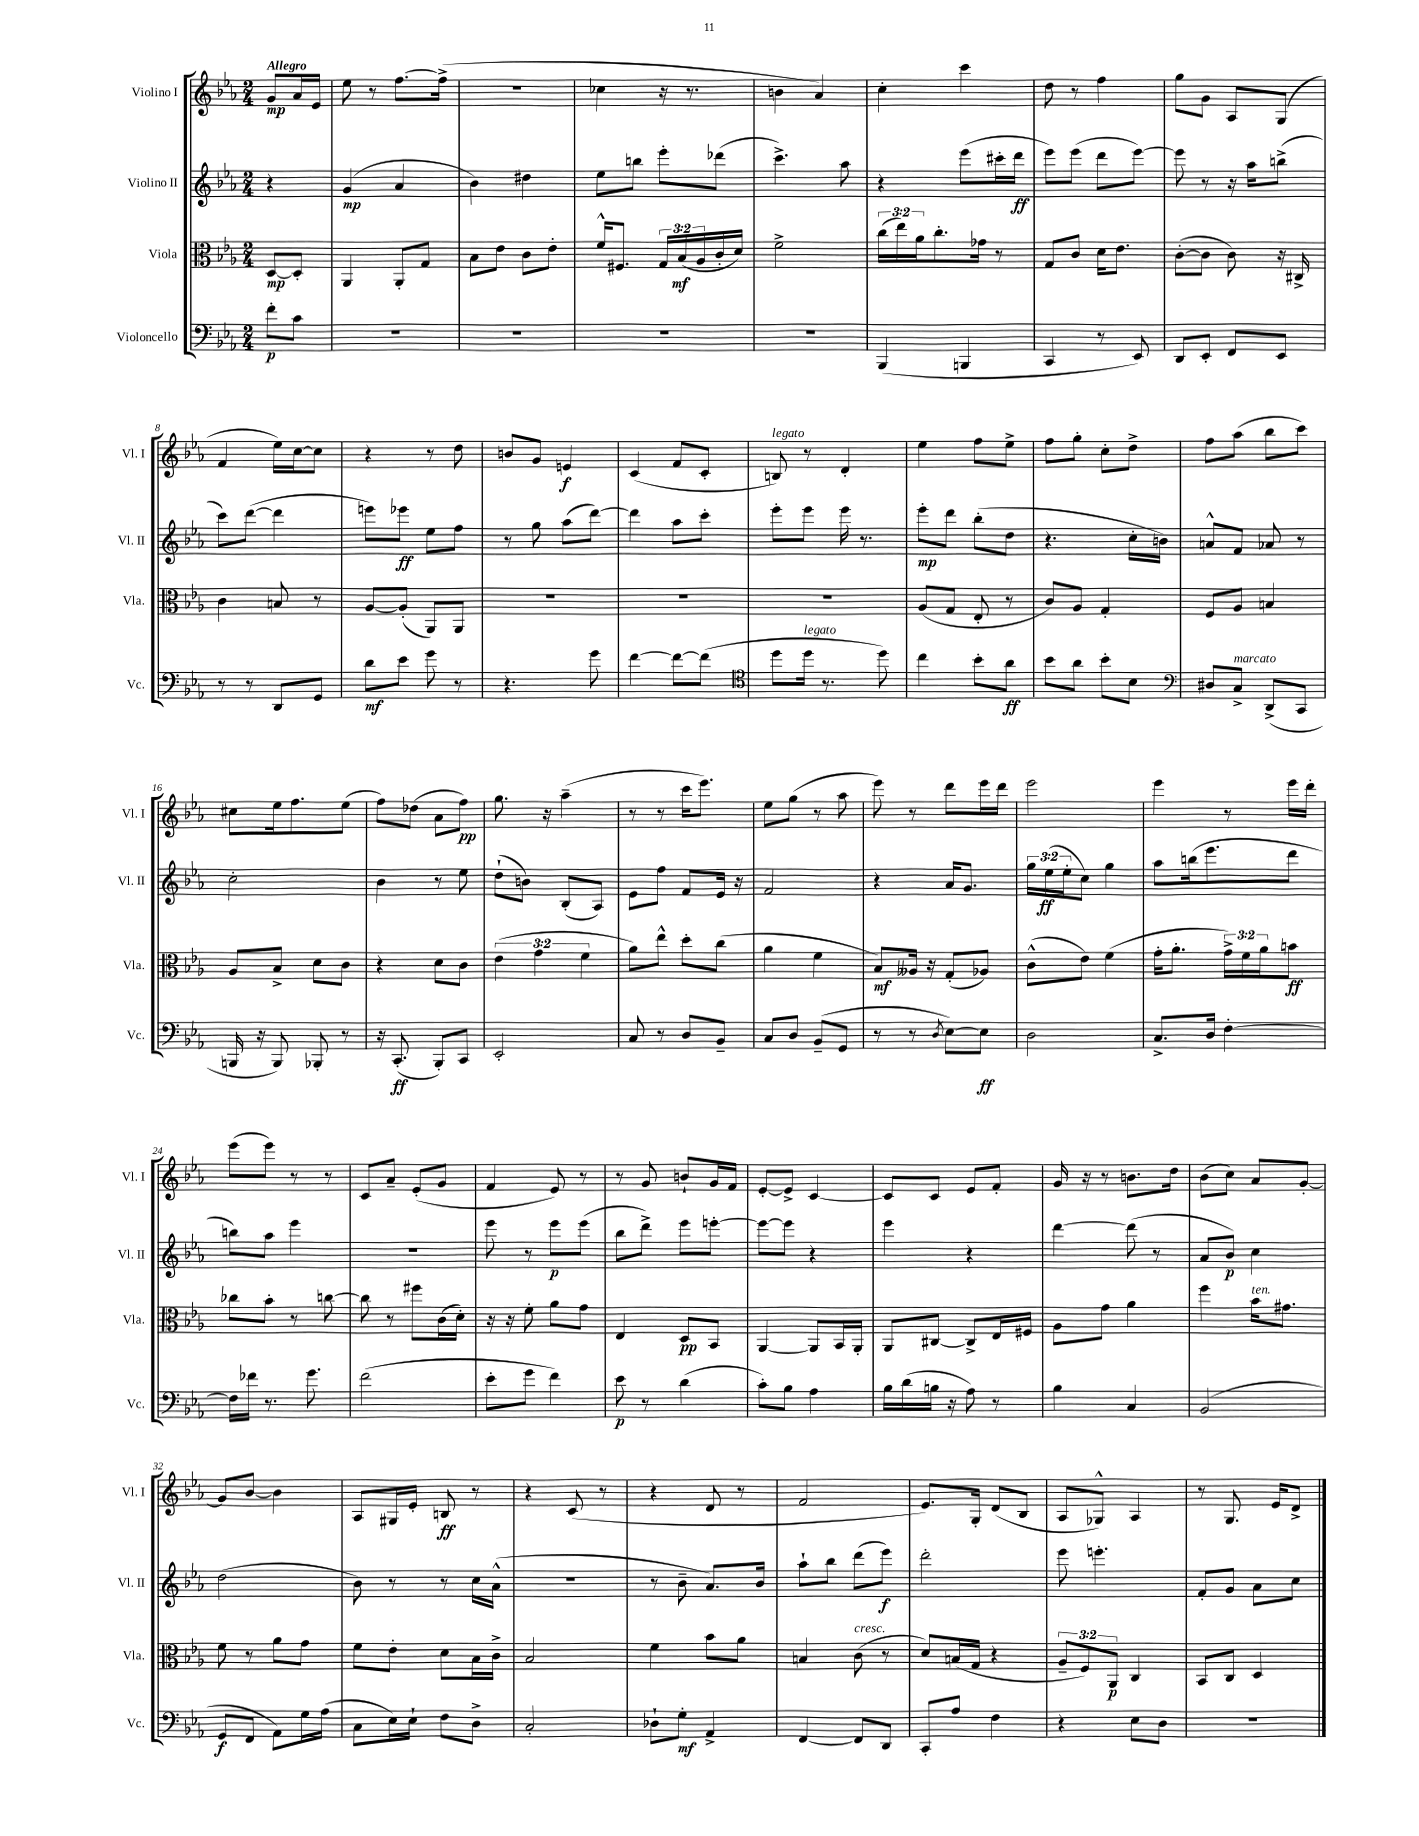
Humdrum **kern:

**kern	**dynam	**kern	**dynam	**kern	**dynam	**kern	**dynam
*part4	*part4	*part3	*part3	*part2	*part2	*part1	*part1
*staff4	*staff4	*staff3	*staff3	*staff2	*staff2	*staff1	*staff1
*I"Violoncello	*	*I"Viola	*	*I"Violino II	*	*I"Violino I	*
*I'Vc.	*	*I'Vla.	*	*I'Vl. II	*	*I'Vl. I	*
*clefF4	*	*clefC3	*	*clefG2	*	*clefG2	*
*k[b-e-a-]	*	*k[b-e-a-]	*	*k[b-e-a-]	*	*k[b-e-a-]	*
*M2/4	*	*M2/4	*	*M2/4	*	*M2/4	*
=	=	=	=	=	=	=	=
!	!	!	!	!	!	!LO:TX:a:B:t=Allegro	!
8f'\L	p	[8D/L	mp	4r	.	8g/L	mp
8c\J	.	8D'/J]	.	.	.	16a-/L	.
.	.	.	.	.	.	16e-/JJ	.
=1	=1	=1	=1	=1	=1	=1	=1
2r	.	4AA-/	.	(4g/	mp	8ee-\	.
.	.	.	.	.	.	8r	.
.	.	8AA-'/L	.	4a-/	.	[8.ff\L	.
.	.	8G/J	.	.	.	.	.
.	.	.	.	.	.	(16ff^\Jk]	.
=2	=2	=2	=2	=2	=2	=2	=2
2r	.	8B-\L	.	4b-\)	.	2r	.
.	.	8e-\J	.	.	.	.	.
.	.	8c\L	.	4dd#X\	.	.	.
.	.	8e-'\J	.	.	.	.	.
=3	=3	=3	=3	=3	=3	=3	=3
2r	.	16f^^/KL	.	8ee-\L	.	4cc-X\	.
.	.	8.F#X/J	.	.	.	.	.
.	.	.	.	8bbn\J	.	.	.
.	.	24G/LL	.	8eee-'\L	.	16r	.
.	.	(24B-/	mf	.	.	.	.
.	.	.	.	.	.	8.r	.
.	.	24A-/	.	.	.	.	.
.	.	16c'/	.	(8ddd-X\J	.	.	.
.	.	16d/JJ)	.	.	.	.	.
=4	=4	=4	=4	=4	=4	=4	=4
2r	.	2f^\	.	4.ccc^\)	.	4bn\	.
.	.	.	.	.	.	4a-/)	.
.	.	.	.	8aa-\	.	.	.
=5	=5	=5	=5	=5	=5	=5	=5
(4BBB-/	.	(24cc\LL	.	4r	.	4cc'\	.
.	.	24ee-\)	.	.	.	.	.
.	.	24a-\J	.	.	.	.	.
.	.	8.cc'\	.	.	.	.	.
4BBBn/	.	.	.	(8eee-\L	.	4ccc\	.
.	.	16g-X\Jk	.	.	.	.	.
.	.	8r	.	16ccc#X'\L	.	.	.
.	.	.	.	16ddd\JJ	ff	.	.
=6	=6	=6	=6	=6	=6	=6	=6
4CC/	.	8G/L	.	8eee-\L)	.	8dd\	.
.	.	8c/J	.	(8eee-\J	.	8r	.
8r	.	16d\KL	.	8ddd\L	.	4ff\	.
.	.	8.e-\J	.	.	.	.	.
8EE-/)	.	.	.	[8eee-\J)	.	.	.
=7	=7	=7	=7	=7	=7	=7	=7
8DD/L	.	([8c'\L	.	8eee-\]	.	8gg\L	.
8EE-'/J	.	8c\J]	.	8r	.	8g\J	.
8FF/L	.	8c\)	.	16r	.	8A-/L	.
.	.	.	.	16aa-\KL	.	.	.
8EE-/J	.	16r	.	(8bbn^\J	.	(8G/J	.
.	.	16C#X^/	.	.	.	.	.
!!LO:LB:g=z
=8	=8	=8	=8	=8	=8	=8	=8
8r	.	4c\	.	8ccc\L)	.	4f/	.
8r	.	.	.	([8ddd\J	.	.	.
8DD/L	.	8Bn/	.	4ddd\]	.	16ee-\LL)	.
.	.	.	.	.	.	[16cc\J	.
8GG/J	.	8r	.	.	.	8cc\J]	.
=9	=9	=9	=9	=9	=9	=9	=9
8d\L	mf	[8A-/L	.	8eeen\L)	.	4r	.
8e-\J	.	(8A-'/J]	.	8eee-X\J	ff	.	.
8g\	.	8AA-/L)	.	8ee-\L	.	8r	.
8r	.	8AA-/J	.	8ff\J	.	8dd\	.
=10	=10	=10	=10	=10	=10	=10	=10
4.r	.	2r	.	8r	.	8bn/L	.
.	.	.	.	8gg\	.	8g/J	.
.	.	.	.	(8aa-\L	.	4en/	f
8g\	.	.	.	[8ddd\J)	.	.	.
=11	=11	=11	=11	=11	=11	=11	=11
[4f\	.	2r	.	4ddd\]	.	(4c/	.
8f\L_	.	.	.	8aa-\L	.	8f/L	.
(8f\J]	.	.	.	8ccc'\J	.	8c'/J	.
=12	=12	=12	=12	=12	=12	=12	=12
*clefC4	*	*	*	*	*	*	*
!	!	!	!	!	!	!LO:TX:a:i:t=legato	!
8dd\L	.	2r	.	8eee-'\L	.	8Bn/)	.
!LO:TX:a:i:t=legato	!	!	!	!	!	!	!
16dd\Jk	.	.	.	8eee-\J	.	8r	.
8.r	.	.	.	.	.	.	.
.	.	.	.	16eee-\	.	4d'/	.
.	.	.	.	8.r	.	.	.
8dd\)	.	.	.	.	.	.	.
=13	=13	=13	=13	=13	=13	=13	=13
4cc\	.	(8A-/L	.	8eee-'\L	mp	4ee-\	.
.	.	8G/J	.	8ddd\J	.	.	.
8b-'\L	.	8E-'/	.	(8bb-'\L	.	8ff\L	.
8a-\J	ff	8r	.	8dd\J	.	8ee-^\J	.
=14	=14	=14	=14	=14	=14	=14	=14
8b-\L	.	8c/L)	.	4.r	.	8ff\L	.
8a-\J	.	8A-/J	.	.	.	8gg'\J	.
8b-'\L	.	4G'/	.	.	.	8cc'\L	.
8B-\J	.	.	.	16cc'\LL	.	8dd^\J	.
.	.	.	.	16bn\JJ)	.	.	.
=15	=15	=15	=15	=15	=15	=15	=15
*clefF4	*	*	*	*	*	*	*
8D#X/L	.	8F/L	.	8an^^/L	.	8ff\L	.
!LO:TX:a:i:t=marcato	!	!	!	!	!	!	!
8C^/J	.	8A-/J	.	8f/J	.	(8aa-\J	.
(8DD^/L	.	4Bn/	.	8a-X/	.	8bb-\L	.
8CC/J	.	.	.	8r	.	8ccc\J)	.
!!LO:LB:g=z
=16	=16	=16	=16	=16	=16	=16	=16
16BBBn/	.	8A-/L	.	2cc'\	.	8cc#X\L	.
16r	.	.	.	.	.	.	.
8BBB/)	.	8B-^/J	.	.	.	16ee-\k	.
.	.	.	.	.	.	8.ff\	.
8BBB-X'/	.	8d\L	.	.	.	.	.
8r	.	8c\J	.	.	.	(8ee-\J	.
=17	=17	=17	=17	=17	=17	=17	=17
16r	.	4r	.	4b-\	.	8ff\L)	.
(8.CC'/	ff	.	.	.	.	.	.
.	.	.	.	.	.	(8dd-X\J	.
8BBB-'/L)	.	8d\L	.	8r	.	8a-\L	.
8CC/J	.	8c\J	.	8ee-\	.	8ff\J)	pp
=18	=18	=18	=18	=18	=18	=18	=18
2EE-'/	.	(6e-\	.	(8dd`\L	.	8.gg\	.
.	.	.	.	8bn\J)	.	.	.
.	.	6g\	.	.	.	.	.
.	.	.	.	.	.	16r	.
.	.	.	.	(8B-'/L	.	(4aa-~\	.
.	.	6f\	.	.	.	.	.
.	.	.	.	8A-/J)	.	.	.
=19	=19	=19	=19	=19	=19	=19	=19
8C/	.	8a-\L)	.	8e-\L	.	8r	.
8r	.	8ee-^^\J	.	8ff\J	.	8r	.
8D/L	.	8dd'\L	.	8f/L	.	16ccc\KL	.
.	.	.	.	.	.	8.eee-\J)	.
8BB-~/J	.	(8cc\J	.	16e-/Jk	.	.	.
.	.	.	.	16r	.	.	.
=20	=20	=20	=20	=20	=20	=20	=20
8C/L	.	4a-\	.	2f/	.	8ee-\L	.
8D/J	.	.	.	.	.	(8gg\J	.
(8BB-~/L	.	4f\	.	.	.	8r	.
8GG/J	.	.	.	.	.	8aa-\	.
=21	=21	=21	=21	=21	=21	=21	=21
8r	.	8B-/L)	mf	4r	.	8eee-\)	.
8r	.	16A--X/Jk	.	.	.	8r	.
.	.	16r	.	.	.	.	.
8qD/	.	.	.	.	.	.	.
[8E-\L)	.	(8G'/L	.	16a-/KL	.	8ddd\L	.
.	.	.	.	8.g/J	.	.	.
8E-\J]	ff	8A-X/J)	.	.	.	16eee-\L	.
.	.	.	.	.	.	16ddd\JJ	.
=22	=22	=22	=22	=22	=22	=22	=22
2D\	.	(8c^^\L	.	24gg\LL	.	2eee-\	.
.	.	.	.	(24ee-\	ff	.	.
.	.	.	.	24ee-'\J	.	.	.
.	.	8e-\J)	.	8cc\J)	.	.	.
.	.	(4f\	.	4gg\	.	.	.
=23	=23	=23	=23	=23	=23	=23	=23
8.C^/L	.	16g'\KL	.	8aa-\L	.	4eee-\	.
.	.	8.a-'\J	.	.	.	.	.
.	.	.	.	(16bbn\k	.	.	.
16D/Jk	.	.	.	8.eee-\	.	.	.
[4F'\	.	24g^\LL)	.	.	.	8r	.
.	.	24f\	.	.	.	.	.
.	.	24a-\J	.	.	.	.	.
.	.	8bn\J	ff	8ddd\J	.	16eee-\LL	.
.	.	.	.	.	.	16ddd'\JJ	.
!!LO:LB:g=z
=24	=24	=24	=24	=24	=24	=24	=24
16F\LL]	.	8cc-X\L	.	8bbn\L)	.	(8eee-\L	.
16f-X\JJ	.	.	.	.	.	.	.
8.r	.	8b-'\J	.	8aa-\J	.	8eee-\J)	.
.	.	8r	.	4eee-\	.	8r	.
8.g\	.	.	.	.	.	.	.
.	.	[8ccn\	.	.	.	8r	.
=25	=25	=25	=25	=25	=25	=25	=25
(2f\	.	8cc\]	.	2r	.	8c/L	.
.	.	8r	.	.	.	8a-~/J	.
.	.	8ff#X\L	.	.	.	(8e-'/L	.
.	.	(16c\L	.	.	.	8g/J	.
.	.	16d'\JJ)	.	.	.	.	.
=26	=26	=26	=26	=26	=26	=26	=26
8e-'\L	.	16r	.	8eee-\	.	4f/	.
.	.	16r	.	.	.	.	.
8g\J	.	8f'\	.	8r	.	.	.
4f\)	.	8a-\L	.	8eee-\L	p	8e-/)	.
.	.	8g\J	.	(8eee-\J	.	8r	.
=27	=27	=27	=27	=27	=27	=27	=27
8e-\	p	4E-/	.	8bb-\L	.	8r	.
8r	.	.	.	8ddd^\J)	.	8g/	.
(4d\	.	8D/L	pp	8eee-\L	.	8bn`/L	.
.	.	8BB-/J	.	[8eeen'\J	.	16g/L	.
.	.	.	.	.	.	16f/JJ	.
=28	=28	=28	=28	=28	=28	=28	=28
8c'\L)	.	[4AA-/	.	8eee\L_	.	[8e-'/L	.
8B-\J	.	.	.	8eee\J]	.	8e-^/J]	.
4A-\	.	8AA-/L]	.	4r	.	[4c/	.
.	.	16BB-/L	.	.	.	.	.
.	.	16AA-'/JJ	.	.	.	.	.
=29	=29	=29	=29	=29	=29	=29	=29
16B-\LL	.	8AA-/L	.	4eee-\	.	8c/L]	.
(16d\	.	.	.	.	.	.	.
16Bn\JJ	.	[8C#X/J	.	.	.	8c/J	.
16r	.	.	.	.	.	.	.
8A-\)	.	8C#^/L]	.	4r	.	8e-/L	.
8r	.	16E-/L	.	.	.	8f'/J	.
.	.	16F#X/JJ	.	.	.	.	.
=30	=30	=30	=30	=30	=30	=30	=30
4B-\	.	8A-\L	.	[4ddd\	.	16g/	.
.	.	.	.	.	.	16r	.
.	.	8g\J	.	.	.	8r	.
4C/	.	4a-\	.	(8ddd\]	.	8.bn\L	.
.	.	.	.	8r	.	.	.
.	.	.	.	.	.	16dd\Jk	.
=31	=31	=31	=31	=31	=31	=31	=31
(2BB-/	.	4ff\	.	8a-/L	.	(8b-\L	.
.	.	.	.	8b-/J)	p	8cc\J)	.
!	!	!LO:TX:a:i:t=ten.	!	!	!	!	!
.	.	16b-\KL	.	4cc\	.	8a-/L	.
.	.	8.g#X\J	.	.	.	.	.
.	.	.	.	.	.	[8g'/J	.
!!LO:LB:g=z
=32	=32	=32	=32	=32	=32	=32	=32
8GG/L	f	8f\	.	(2dd\	.	8g/L]	.
8FF/J	.	8r	.	.	.	[8b-/J	.
8AA-\L)	.	8a-\L	.	.	.	4b-\]	.
16G\L	.	8g\J	.	.	.	.	.
(16A-\JJ	.	.	.	.	.	.	.
=33	=33	=33	=33	=33	=33	=33	=33
8C\L	.	8f\L	.	8b-\)	.	8A-/L	.
16E-\L)	.	8e-'\J	.	8r	.	16G#X/L	.
16E-`\JJ	.	.	.	.	.	16e-'/JJ	.
8F\L	.	8d\L	.	8r	.	8Bn/	ff
8D^\J	.	16B-\L	.	16cc\LL	.	8r	.
.	.	16c^\JJ	.	(16a-^^\JJ	.	.	.
=34	=34	=34	=34	=34	=34	=34	=34
2C'/	.	2B-/	.	2r	.	4r	.
.	.	.	.	.	.	(8c/	.
.	.	.	.	.	.	8r	.
=35	=35	=35	=35	=35	=35	=35	=35
8D-X`\L	.	4f\	.	8r	.	4r	.
8G'\J	mf	.	.	8b-~\	.	.	.
4AA-^/	.	8b-\L	.	8.a-/L)	.	8d/	.
.	.	8a-\J	.	.	.	8r	.
.	.	.	.	16b-/Jk	.	.	.
=36	=36	=36	=36	=36	=36	=36	=36
[4FF/	.	4Bn/	.	8aa-`\L	.	2f/	.
.	.	.	.	8bb-\J	.	.	.
!	!	!LO:TX:a:i:t=cresc.	!	!	!	!	!
8FF/L]	.	(8c\	.	(8ddd\L	.	.	.
8DD/J	.	8r	.	8eee-\J)	f	.	.
=37	=37	=37	=37	=37	=37	=37	=37
8CC'/L	.	8d/L)	.	2ddd'\	.	8.e-/L)	.
8A-/J	.	(16Bn/L	.	.	.	.	.
.	.	16G/JJ	.	.	.	16G'/Jk	.
4F\	.	4r	.	.	.	(8d/L	.
.	.	.	.	.	.	8B-/J	.
=38	=38	=38	=38	=38	=38	=38	=38
4r	.	12A-~/L	.	8eee-\	.	8A-/L	.
.	.	12F/)	.	.	.	.	.
.	.	.	.	4.eeen'\	.	8G-X^^/J)	.
.	.	12AA-/J	p	.	.	.	.
8E-\L	.	4C/	.	.	.	4A-/	.
8D\J	.	.	.	.	.	.	.
=39	=39	=39	=39	=39	=39	=39	=39
2r	.	8BB-/L	.	8f'/L	.	8r	.
.	.	8C/J	.	8g/J	.	8.G/	.
.	.	4D/	.	8a-\L	.	.	.
.	.	.	.	.	.	16e-/KL	.
.	.	.	.	8cc\J	.	8d^/J	.
==	==	==	==	==	==	==	==
*-	*-	*-	*-	*-	*-	*-	*-
